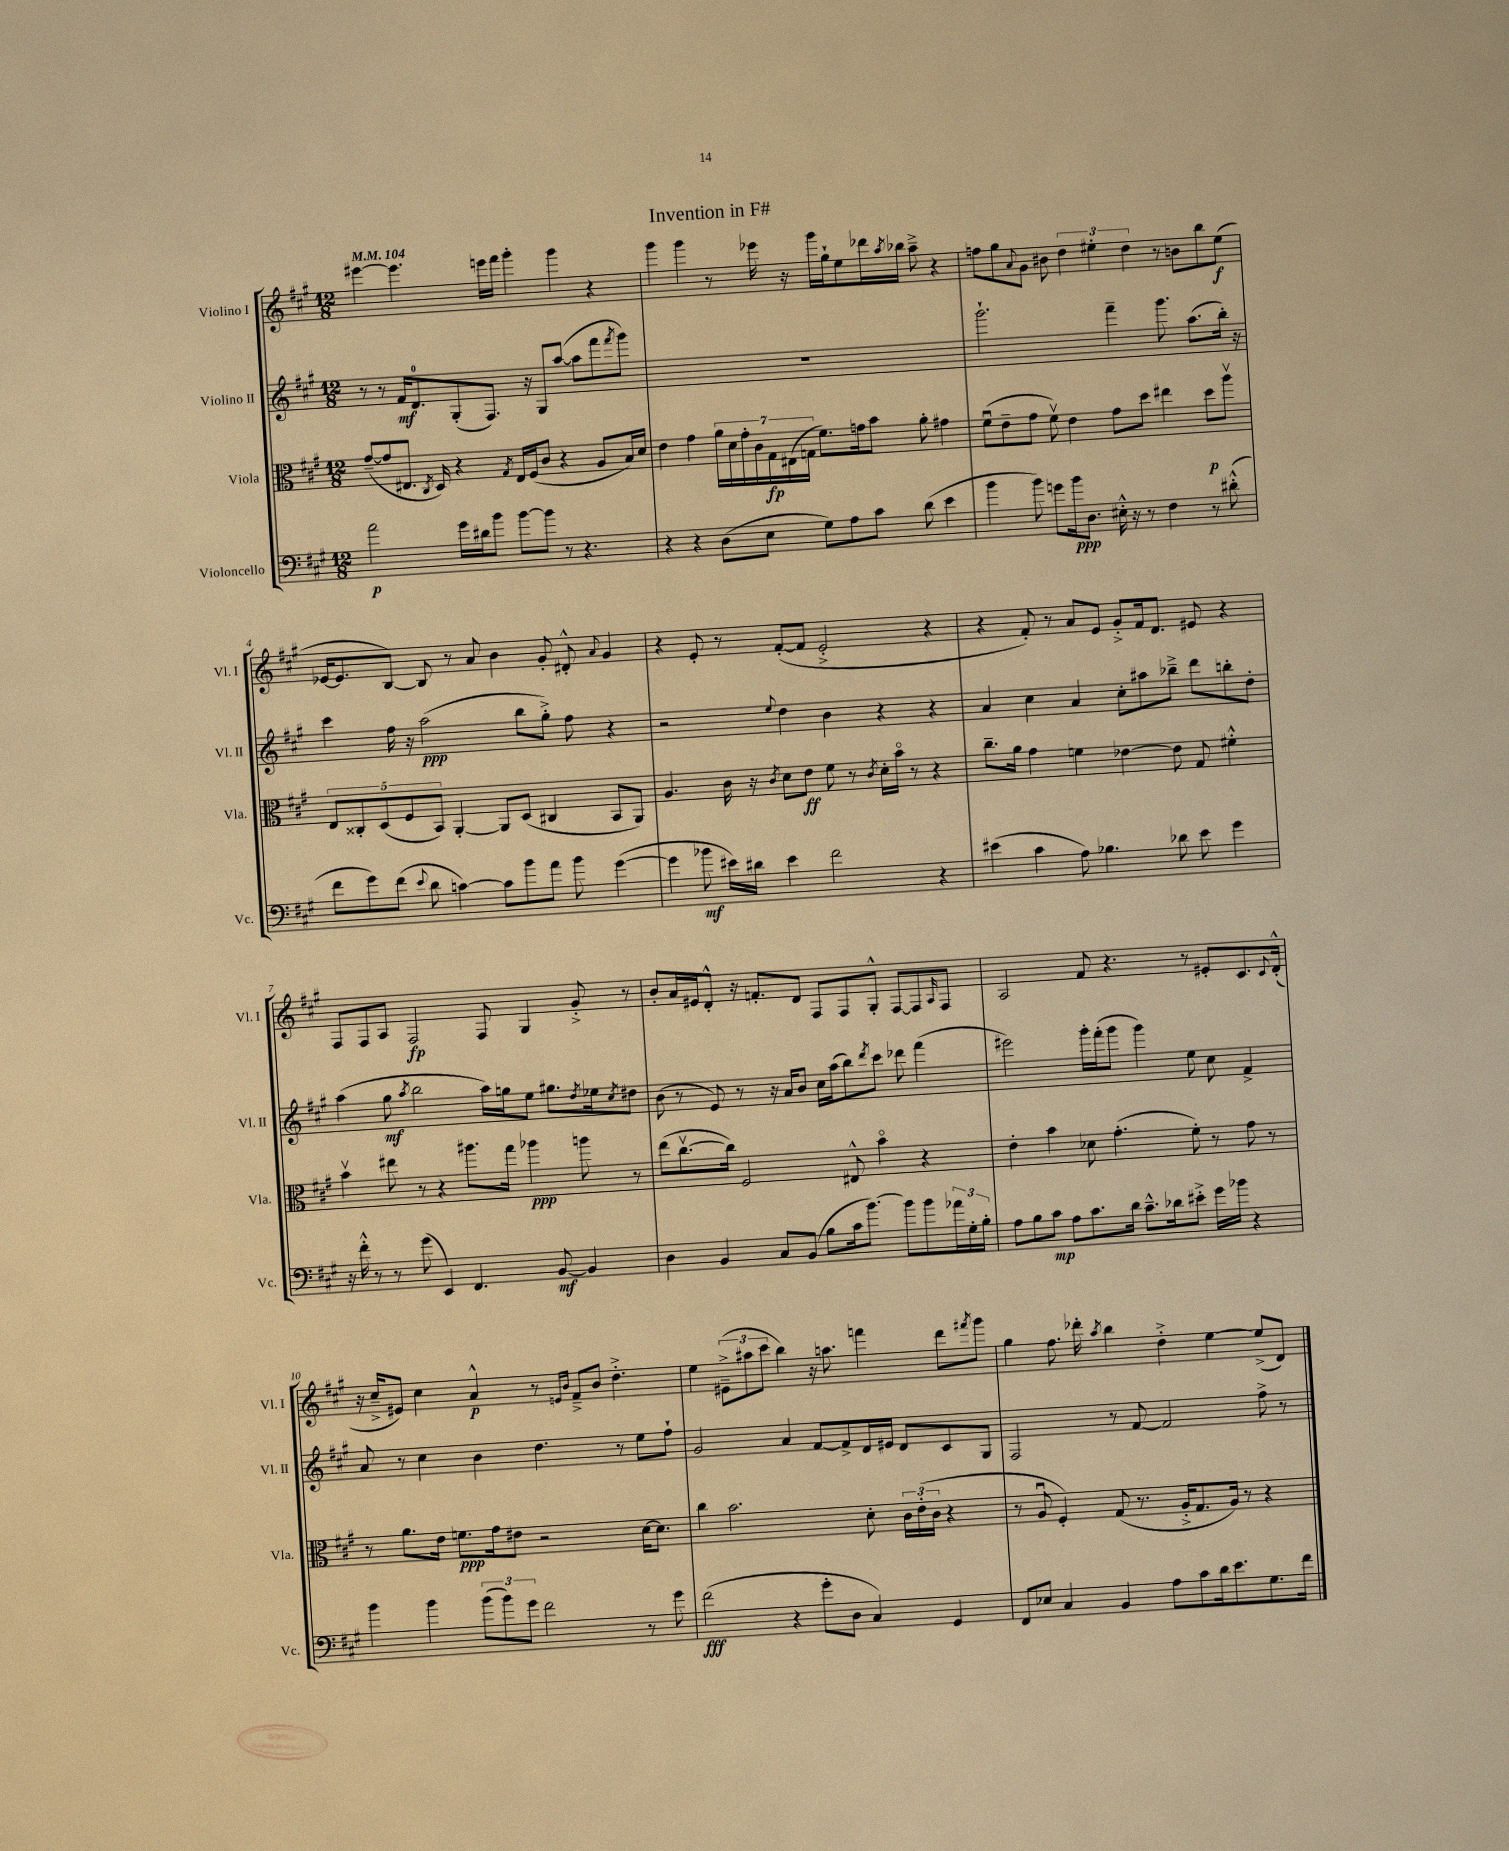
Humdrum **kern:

**kern	**kern	**kern	**kern
*staff4	*staff3	*staff2	*staff1
*clefF4	*clefC3	*clefG2	*clefG2
*k[f#c#g#]	*k[f#c#g#]	*k[f#c#g#]	*k[f#c#g#]
*M12/8	*M12/8	*M12/8	*M12/8
*MM104	*MM104	*MM104	*MM104
2a\	([8g#~/L	8r	[4eee#\
.	8g#/]	8r	.
.	8.E#/J	16f#/LK	4.eee#\]
.	.	8.d/	.
.	8qC#/	.	.
.	16D/)	.	.
16g#\LL	4r	(8G#'/	.
16d#\J	.	.	.
8b\J	.	8.F#/J)	16eee\LL
.	.	.	16fff#\JJ
.	8qG#/	.	.
[8b\L	16E#/LL	.	4ggg#'\
.	(16F#/J	16r	.
8b\]J	8c#/J	8G#/L	.
8r	4r	([8aa/J	4ggg#\
4.r	.	8aa\]L	.
.	8A/L	8fff#\	4r
.	.	8qfff#/	.
.	16B/L)	8ggg#\J)	.
.	16d/JJ	.	.
=	=	=	=
4r	4e\	1.r	4ggg#\
4r	4g#\	.	4ggg#\
(8D\L	28a\LL	.	8r
.	28d\	.	.
.	28g#'\	.	.
.	28c#\	.	.
8E\J	.	.	16eee-\
.	28G#\	.	.
.	(28E#\	.	.
.	.	.	16r
.	28G\JJ	.	.
8G#\L)	8.f#\L)	.	16ggg#\LL
.	.	.	16gg#`\J
8A\	.	.	8ee\
.	16g\k	.	.
8c#\J	8b\J	.	16ddd-\L
.	.	.	8qaa/
.	.	.	16bb-\JJ
(8d\	8a'\	.	8aa~^\
4e\	4g#\	.	4r
=	=	=	=
4b\	(8f#u\L	2.ggg#`\	8ff\L
.	8e~\	.	8gg#\
.	.	.	8qqa/
8b\)	8g#\J	.	8g#\J
8g\L	8f#v\)	.	8b#\
16b\k	4e\	.	6dd\
8.D\J	.	.	.
.	.	.	6ee#'\
16E#'^^\	8g#\L	4fff#~\	.
16r	.	.	.
.	.	.	6dd\
8r	8dd\J	.	.
4F#\	4ee#\	8.ggg#\	8r
.	.	.	8b\L
.	.	(8.aa\L	.
8r	8dd\L	.	8bb\
(8d#'^^\	8aav\J	16bb'\Jk)	(8ee#\J
.	.	16r	.
=	=	=	=
8f#\L	10E/L	4ccc#\	[16e-/LK
.	.	.	8.e-/]
.	10C##'/	.	.
8g#\)	.	.	.
.	(10D/	.	.
(8f#\J	.	16ff#\	[8B/J)
.	10F#/	.	.
.	.	16r	.
8qqe/	.	.	.
8d\	.	(2aa\	8B/]
.	10BB/J)	.	.
[4c\)	[4AA'/	.	8r
.	.	.	8a/
8c\]L	8AA/]L	.	4b\
8b\	(8D/J	8bb\L	.
8a\J	4C#/	8gg#'^\J)	8g#'/
8b\	.	8ff#\	8d#'^^/
.	.	.	8qqa/
([4g#\	8BB/L	4r	4g#/
.	8AA/J)	.	.
=	=	=	=
4g#\]	4.A/	2r	4r
8b-\	.	.	8e'/
16e#\LL)	16c#\	.	8r
16d#\JJ	16r	.	.
.	8qc#/	8qqee/	.
4e#\	8d\L	4dd\	([8f#'/L
.	8e\J	.	8f#/]J
2f#\	8f#\	4b\	2e'^/
.	8r	.	.
.	8qc#/	.	.
.	16d'\LL	4r	.
.	16bo\JJ	.	.
.	8r	.	.
4r	4r	4r	4r
=	=	=	=
(4e#\	8.cc#~\L	4a/	4r
.	16a\Jk	.	.
4c#\	4g#\	4cc#\	8f#'/)
.	.	.	8r
8A\)	4f\	4a/	8a/L
4.B-\	.	.	8e/J
.	[4e-\	8cc#'\L	8g#'^/L
.	.	8aa#\	16f#/k
.	.	.	8.d/J
8d-\	8e-\]	8bb-~^\J	.
8e#\	8G#/	8ddd\L	8e#/
4g#\	4f#'^^\	8bb'\	4r
.	.	8dd'\J	.
=	=	=	=
16r	4bv\	(4aa\	8F#/L
16f#'^^\	.	.	.
8r	.	.	8F#/
8r	8ee#\	8gg#\	8A/J
.	.	8qaa/	.
(8g#\	8r	2bb\	2F#/
4EE/)	4r	.	.
4.FF#/	8.aa#\L	.	.
.	.	16aa\LL)	8F#/
.	16gg#\Jk	16gg\J	.
.	4aa-\	8ee\J	4G#/
[8BB/	.	8.gg#\L	.
4BB/]	8aa\	.	8g#'^/
.	.	8qdd/	.
.	.	16ee-\k	.
.	.	8qcc#/	.
.	8r	8dd#\J	8r
=	=	=	=
4D\	(8ee\L	(8b\	8b'/L
.	[8.cc#v\	8r	16a/L
.	.	.	16e#/J
4BB/	.	8e/)	8d'^^/J
.	16cc#\]Jk)	.	.
.	2F#/	8r	16r
.	.	.	8.f'/L
8C#/L	.	16r	.
.	.	16a/LK	.
(8BB/J	.	8b/J	8d/J
8B\L	.	16cc#\LL	8F#/L
.	.	(16aa\J	.
16c#\k	8E#^^/	8bb\)	8F#/
[8.b\J)	.	.	.
.	.	8qddd/	.
.	4bo\	8ccc#\J	8G#'^^/J
8b\]L	.	8ddd-\	[8F#/L
8b\	4r	(4fff#\	8F#/]
.	.	.	16qqA/
24a-\L	.	.	8F#/J
24G#'\	.	.	.
24B'\JJ	.	.	.
=	=	=	=
8A\L	4e'\	2eee#\)	2A/
8B\	.	.	.
8c#\J	4b\	.	.
8A\L	.	.	.
8.c#\	8d-\	16ggg#'\LL	8f#/
.	.	(16fff#'\J	.
.	(4.g#'\	8ggg#\J	4.r
16d\Jk	.	.	.
8.c#~^^\L	.	4ggg#\)	.
16d-\k	.	.	.
8e#'^\J	8f#'\)	8ee\	8r
16g#\LL	8r	8cc#\	8e#'/L
16b-\JJ	.	.	.
4r	8g#\	4f#^/	8.c#/
.	8r	.	.
.	.	.	8qqc#/
.	.	.	(16d'^^/Jk
=	=	=	=
4b\	8r	8a/	16r
.	.	.	16cc#~^/LK
.	8.a\L	8r	8e#/J)
4b\	.	4cc#\	4cc#\
.	16e\Jk	.	.
.	8.f\L	.	.
(12b\L	.	4b\	4a^^/
.	16g#\k	.	.
12b\)	.	.	.
.	8e#\J	.	.
12g#\J	.	.	.
2f#\	2r	4.dd\	8r
.	.	.	16qqe/LL
.	.	.	16qqb/JJ
.	.	.	8f#~^/L
.	.	.	8b/J
.	.	8r	4.dd'^\
8r	[16d\LK	8ee\L	.
.	8.d\]J	.	.
8g#\	.	8ff#`\J	.
=	=	=	=
(2f#\	4cc#\	2g#/	4ee\
.	2.b\	.	(12e#~^\L
.	.	.	12aa#\
.	.	.	12ccc#\J
4r	.	4a/	4bb\)
8g#'\L	.	[8f#/L	16r
.	.	.	8.aa\
8D\J	.	8f#^/]	.
4C#/)	8d'\	16d/L	4fff\
.	.	16e#/JJ	.
.	24c#\LL	8d/L	.
.	(24e'\	.	.
.	24c#\JJ	.	.
4GG#/	4r	8c#/	8ddd\L
.	.	.	8qfff#/
.	.	8G#/J	8ggg#\J
=	=	=	=
8FF#/L	8r	2F#/	4gg#\
8E-/J	8Au/	.	.
4C#/	4F#'/)	.	8.ff#\
.	.	.	16ddd-'\
.	.	.	8qaa/
4BB/	(8G#/	8r	4bb\
.	8.r	[8f#/	.
8A\L	.	2f#/]	4dd'^\
.	16A'^/LK	.	.
8c#\	8.G#/	.	.
16d\k	.	.	[4ee\
8.e\	16A/Jk)	.	.
.	8r	.	.
8.G#\	4r	8ff#^\	(8ee^/]L
.	.	8r	8d/J)
16f#\Jk	.	.	.
==	==	==	==
*-	*-	*-	*-
